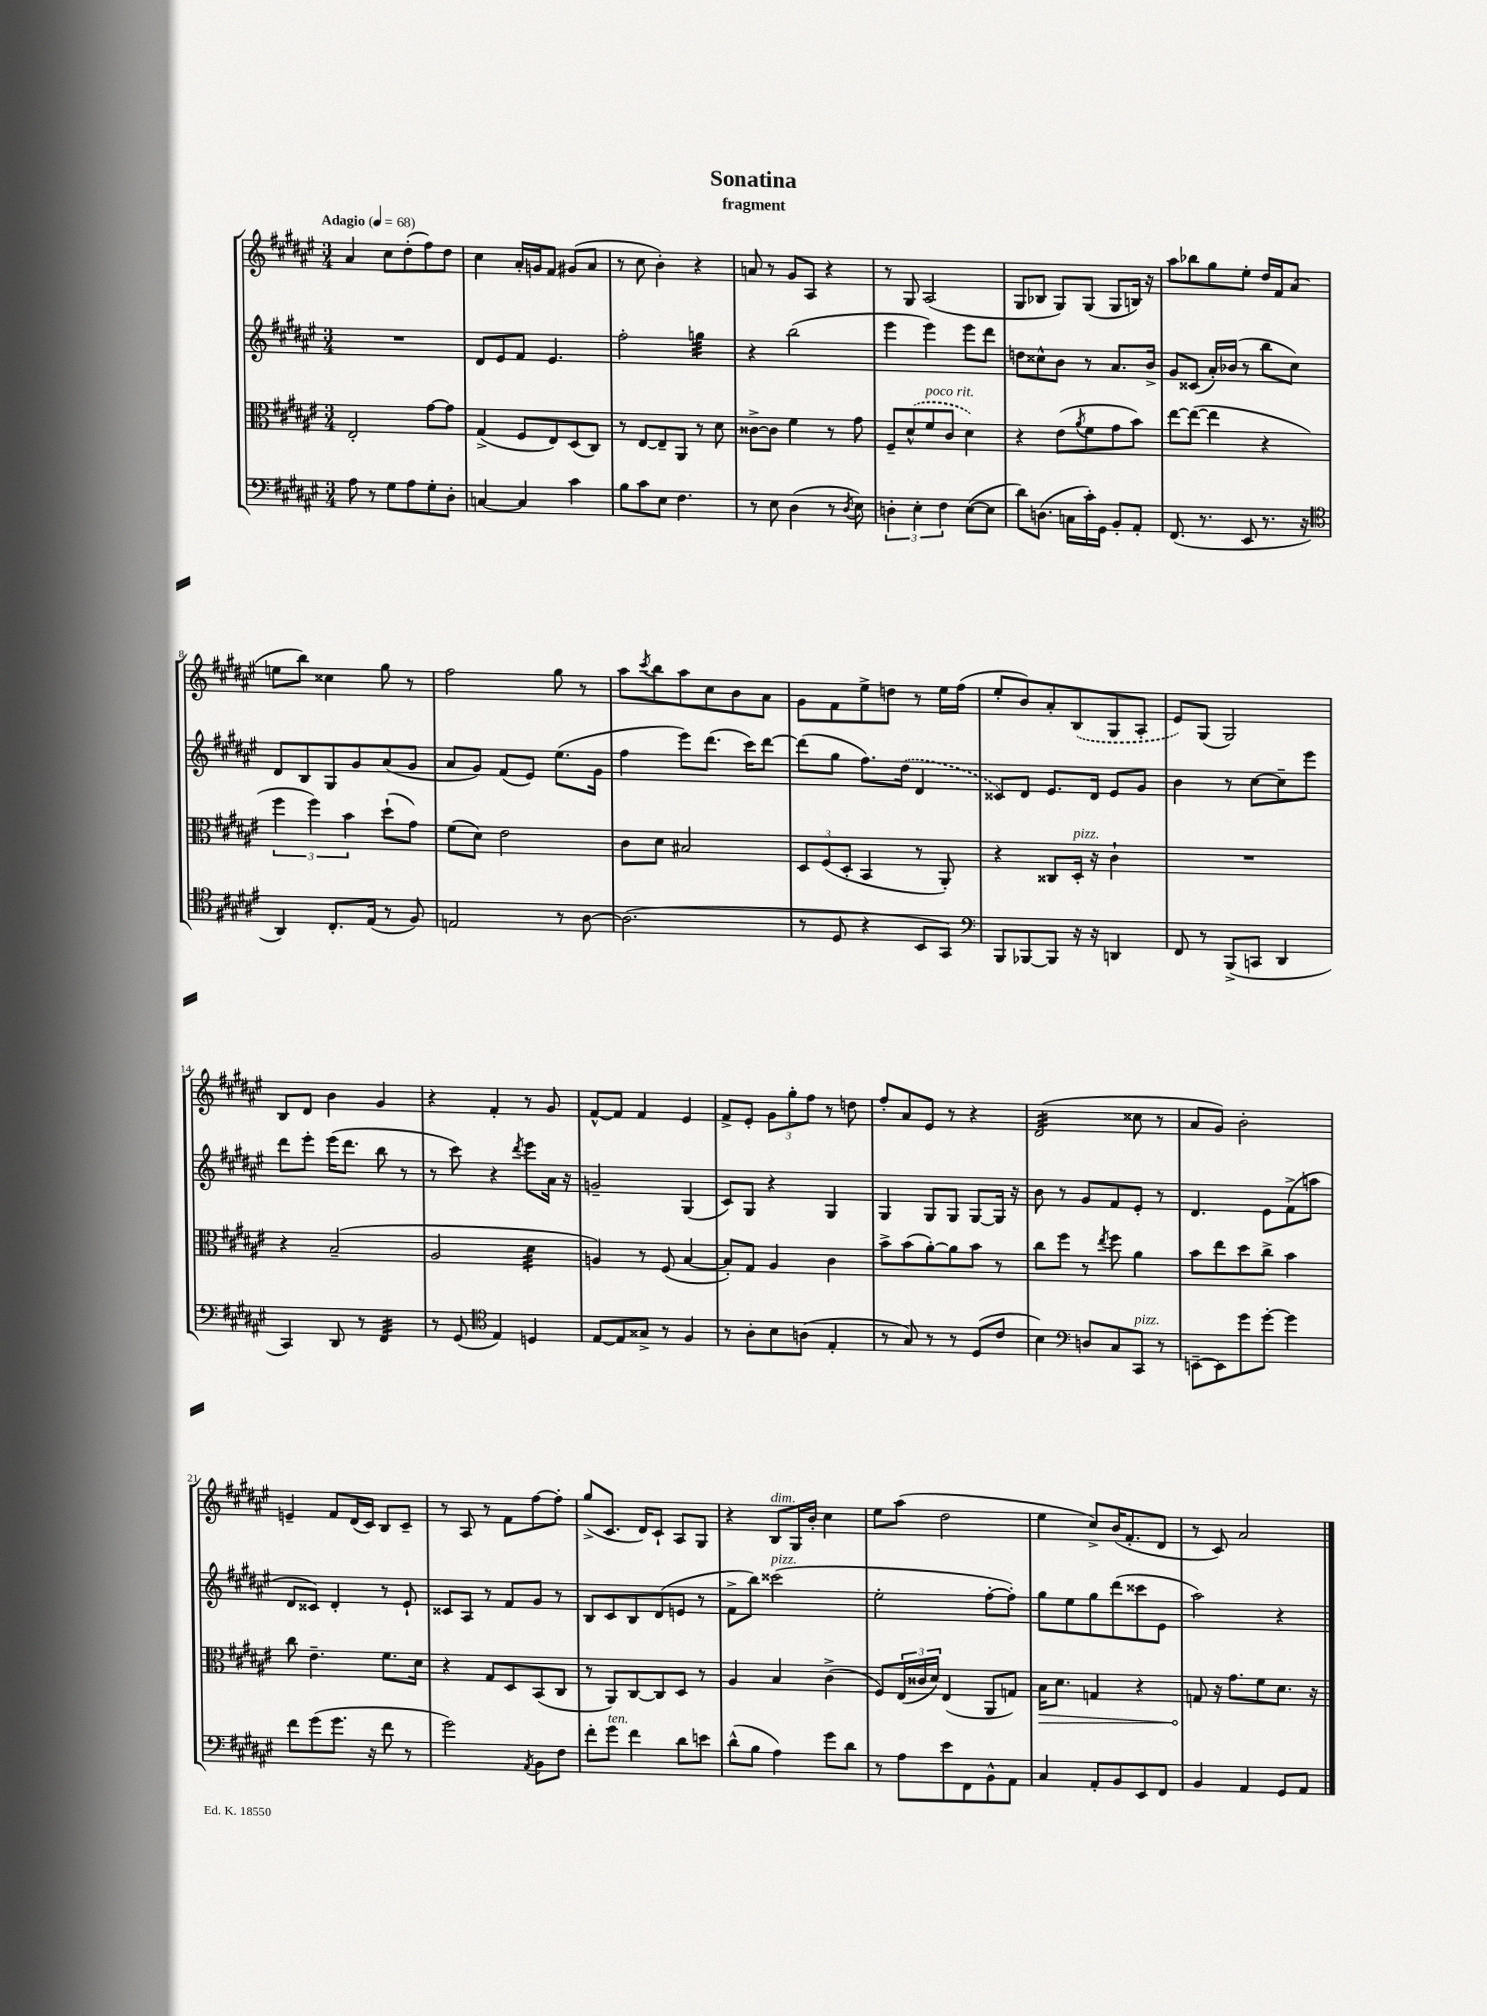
\header { title = "Sonatina" subtitle = "fragment" }
<<
\new StaffGroup <<
\new Staff = "s0" {
    \clef treble \key fis \major \numericTimeSignature \time 3/4 \tempo "Adagio" 4 = 68
    ais'4 cis''8 dis''8-.( fis''8) dis''8 |
    cis''4 ais'16-. g'16 fis'8 gis'8( ais'8 |
    r8 cis''8 b'4-.) r4 |
    a'8 r8 gis'8 ais8 r4 |
    r8 gis8 ais2( |
    gis8 bes8 gis8) gis8( gis8 b16) r16 |
    ais''8 bes''8 gis''8 eis''8-. dis''16 fis'16 ais'8( |
    e''8 b''8) cisis''4 gis''8 r8 |
    fis''2 gis''8 r8 |
    ais''8 \acciaccatura { cis'''8 } b''8 ais''8 cis''8 b'8 ais'8 |
    gis'8 fis'8 eis''8-> d''8 r8 eis''16 fis''16( |
    eis''8-. b'8) ais'8-. \once \slurDashed b8( gis8 ais8-. |
    eis'8) gis8( gis2) |
    b8 dis'8 b'4 gis'4 |
    r4 fis'4-. r8 gis'8 |
    fis'8~-^ fis'8 fis'4 eis'4 |
    fis'8-> eis'8-. \tuplet 3/2 { gis'8 gis''8-. fis''8 } r8 d''8 |
    fis''8-. ais'8 eis'8 r8 r4 |
    dis'2:32( cisis''8 r8 |
    ais'8 gis'8) b'2-. |
    e'4-- fis'8 dis'16( cis'16) b8 cis'8-- |
    r8 ais8 r8 fis'8 fis''8~ fis''8-. |
    gis''8->( cis'8. dis'16) cis'8-! ais8 gis8 |
    r4 b8^\markup { \italic "dim." } gis16 b'16-. cis''4 |
    eis''8 ais''8( dis''2 |
    eis''4 cis''8->) b'16( fis'8.-. dis'8 |
    r8 cis'8) ais'2 \bar "|." |
}
\new Staff = "s1" {
    \clef treble \key fis \major \numericTimeSignature \time 3/4
    R2. |
    dis'8 eis'8 fis'8 eis'4. |
    fis''2-. g''4:32 |
    r4 b''2( |
    eis'''4 eis'''4) eis'''8 dis'''8 |
    d''8 cisis''8-^ b'8 r8 ais'8. b'16-> |
    gis'8 cisis'8( ais'16-.) bes'16( r8 b''8 cis''8) |
    dis'8 b8 gis8 gis'8 ais'8( gis'8 |
    ais'8 gis'8) fis'8( eis'8) eis''8.( gis'16 |
    fis''4 eis'''8) dis'''8.( cis'''16) dis'''8~ |
    dis'''8( gis''8 fis''8.) \once \slurDashed dis''16( dis'4 |
    cisis'8) dis'8 eis'8. dis'16 eis'8 gis'8 |
    b'4 r8 cis''8~ cis''8-- eis'''8 |
    dis'''8 eis'''8-. eis'''16( dis'''8. b''8 r8 |
    r8 cis'''8) r4 \acciaccatura { dis'''8 } eis'''8 ais'16 r16 |
    g'2-- gis4( |
    cis'8) gis8 r4 gis4 |
    gis4 gis8 gis8 gis8~ gis16 r16 |
    b'8 r8 gis'8 fis'8 eis'8-. r8 |
    dis'4. eis'8 fis'8->( a''8 |
    dis'8 cisis'8) dis'4-. r8 eis'8-! |
    cisis'8 ais8 r8 fis'8 gis'8 r8 |
    b8 cis'8 b8 dis'8( e'8 r8 |
    fis'8-> b''8) cisis'''2^\markup { \italic "pizz." }( |
    eis''2-. fis''8~-. fis''8-.) |
    gis''8 eis''8 gis''8 dis'''8( cisis'''8 eis'8 |
    ais''2) r4 \bar "|." |
}
\new Staff = "s2" {
    \clef alto \key fis \major \numericTimeSignature \time 3/4
    eis2-. gis'8~ gis'8 |
    gis4->( fis8 eis8) dis8( cis8) |
    r8 eis8~ eis8-- ais,8 r8 dis'8 |
    cisis'8~-> cisis'8 fis'4 r8 gis'8 |
    fis8-- \once \slurDashed dis'8-^( fis'8^\markup { \italic "poco rit." } cis'8 dis'4) |
    r4 eis'8( \acciaccatura { ais'8 } fis'8 gis'8 b'8) |
    eis''8~ eis''8~( eis''4 r4 |
    \tuplet 3/2 { fis''4 fis''4) b'4 } dis''8-!( gis'8) |
    fis'8( dis'8) eis'2 |
    cis'8 dis'8 bis2 |
    \tuplet 3/2 { dis8 fis8( dis8-. } b,4 r8 ais,8-.) |
    r4 cisis8 dis16-.^\markup { \italic "pizz." } r16 cis'4-! |
    R2. |
    r4 b2--( |
    ais2 dis'4:32 |
    a4) r8 fis8( b4~ |
    b8-.) gis8 ais4 cis'4 |
    b'8-> b'8( ais'8~-.) ais'8 b'8 r8 |
    cis''8 fis''8 r8 \acciaccatura { eis''8 } fis''8 ais'4 |
    b'8 eis''8 dis''8 cis''8-> b'4 |
    cis''8 eis'4.-- fis'8. dis'16 |
    r4 gis8 dis8 b,8( cis8 |
    r8 ais,8) cis8~ cis8 dis8 r8 |
    ais4 b4 cis'4->( |
    fis8) \tuplet 3/2 { eis16( cisis'16 dis'16) } eis4( ais,8 g8) |
    \once \override Hairpin.circled-tip = ##t b16\> dis'8. g4 r4 |
    g8\! r16 gis'8. fis'8 dis'8. r16 \bar "|." |
}
\new Staff = "s3" {
    \clef bass \key fis \major \numericTimeSignature \time 3/4
    ais8 r8 gis8 ais8 gis8-. dis8-. |
    c4~ c4 cis'4 |
    b8 cis'8 eis8 fis4. |
    r8 eis8 dis4( r8 \acciaccatura { dis8 } eis8) |
    \tuplet 3/2 { d4-. eis4-. fis4 } eis8~( eis8 |
    dis'8) d8.( c16 cis'16-.) gis,16 b,8-. ais,8-. |
    fis,8.( r8. eis,8 r8. r16 |
    \clef tenor ais,4) cis8.-. eis16( r8 fis8) |
    e2 r8 ais8~ |
    ais2.( |
    r8 dis8 r4 b,8 gis,8) |
    \clef bass b,,8 bes,,8~ bes,,8 r16 r16 d,4 |
    fis,8 r8 b,,8->( c,8 dis,4 |
    cis,4) dis,8 r8 fis,4:32 |
    r8 gis,8( \clef tenor eis4) d4 |
    eis8~ eis8 gisis8-> r8 fis4 |
    r8 ais8-. b8 a8( eis4-. |
    r8 gis8) r8 r8 dis8( cis'8 |
    b4) \clef bass d8 cis8 cis,8^\markup { \italic "pizz." } r8 |
    e,8~-- e,8 gis'8 gis'8~-. gis'4 |
    fis'8 gis'8( gis'8. r16 fis'8 r8 |
    gis'2) \acciaccatura { ais,8 } b,8 fis8 |
    fis'8-. gis'8^\markup { \italic "ten." } fis'4 dis'8 e'8 |
    dis'8-^( b8 ais4) gis'8 dis'8 |
    r8 ais8 eis'8 fis,8 b,8-^ ais,8 |
    cis4 ais,8-. b,8 eis,8 fis,8 |
    b,4 ais,4 gis,8 ais,8 \bar "|." |
}
>>
>>
